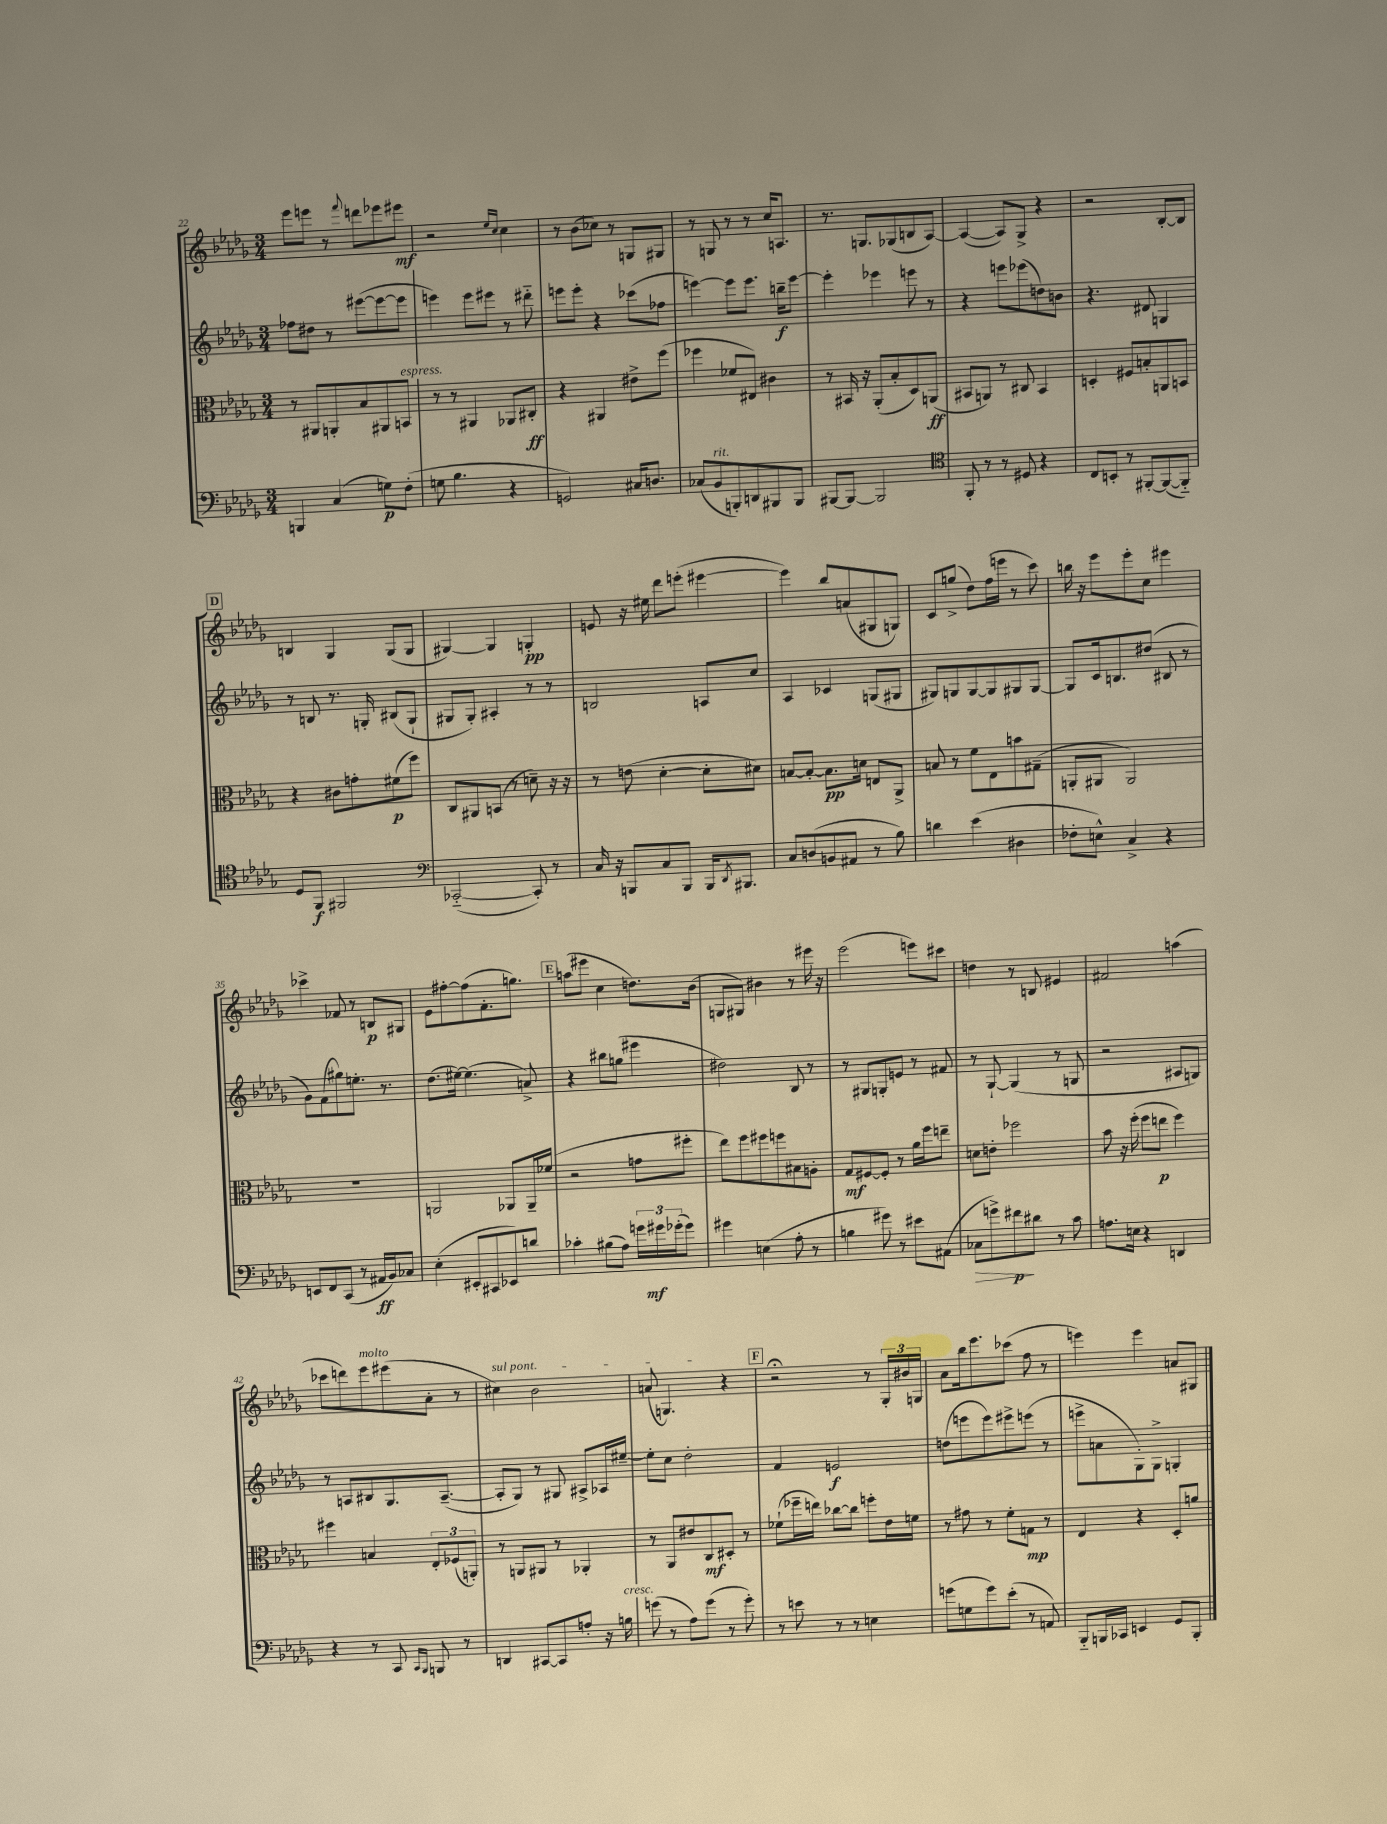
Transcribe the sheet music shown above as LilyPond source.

<<
\new StaffGroup <<
\new Staff = "s0" {
    \clef treble \key des \major \numericTimeSignature \time 3/4
    ees'''8 e'''8 r8 \appoggiatura { f'''8 } d'''8 ees'''8 eis'''8\mf |
    r2 \grace { ees''16 c''16 } c''4 |
    r8 bes'8( ces''8) r8 g8 gis8 |
    r8 g8 r8 r8 c''16 a8. |
    r8. g8. ges8( b8 aes8~) |
    aes4~( aes8) ges8-> r4 |
    r2 bes8~-. bes8 |
    \mark \markup { \box "D" } b4 ges4 ges8( ges8 |
    gis4~) gis4 g4-.\pp |
    e'8 r16 eis''16 des'''8 e'''8-.( eis'''4~ |
    eis'''4) bes''8 a'8( gis8 g8) |
    c'8 g''8->( des''8) f''16( e'''16 r8 c'''8) |
    b''16 r16 ees'''8 ees'''8-. c''8 eis'''4 |
    ces'''4-> fes'8 r8 b8\p gis8 |
    ees'8 fis''8~-. fis''8( f'8.-. g''8.) |
    \mark \markup { \box "E" } a''8( eis'''8 c''4 d''8.) bes'16( |
    g8 gis8) bis'4 r8 eis'''16 r16 |
    ees'''2( e'''8) cis'''8 |
    d''4 r8 b8 eis'4 |
    fis'2 a''4( |
    ces'''8 d'''8) ees'''8^\markup { \italic "molto" } eis'''8( aes'8-. r8 |
    \once \override TextSpanner.bound-details.left.text = \markup { \italic "sul pont." } cis''4\startTextSpan) bes'2 |
    a'8( g4.\stopTextSpan) r4 |
    \mark \markup { \box "F" } r2\fermata r8 \tuplet 3/2 { ges16-. bis'16 g16 } |
    aes'8 bes''16 ees'''8. ces'''8( f''8 r8 |
    e'''4) e'''4 a'8 gis8 \bar "|." |
}
\new Staff = "s1" {
    \clef treble \key des \major \numericTimeSignature \time 3/4
    fes''8 dis''8 r8 eis'''8~( eis'''8~ eis'''8 |
    e'''4) e'''8 eis'''8 r8 dis'''8-_ |
    e'''8 e'''8-. r4 ces'''8( fes''8 |
    e'''4~) e'''8 e'''8. b''16--\f e'''8~ |
    e'''4-. ees'''4 e'''8 r8 |
    r4 e'''8 ees'''8( d''8) b'8 |
    r4. dis'8 g4 |
    \mark \markup { \box "D" } r8 b8 r8. g16-. bis8( g8-! |
    gis8 gis8-.) ais4-. r8 r8 |
    b2 a8 c''8 |
    aes4 ces'4 g8( gis8 |
    gis8) g8 g8~ g8 gis8 gis8~ |
    gis8 c'16 b8. dis''8( bis8 r8 |
    ges'8) f'8( gis''8) e''8.-. r8. |
    des''8.( eis''16~) eis''4.( a'8->) |
    \mark \markup { \box "E" } r4 bis''8 g''8( eis'''4 |
    dis''2) bes8 r8 |
    r8 gis8 g8-. e'8 r8 fis'8 |
    r8 ges8~-! ges4( r8 g8 |
    r2 ais8 g8) |
    r8 a8 bis8 ges8. a8.~--( |
    a8-. ges8) r8 gis8 ais8-> aes16 eis''16~-- |
    eis''8-. c''8 des''2-. |
    \mark \markup { \box "F" } f'4 e'2\f |
    d''8( e'''8 e'''8) eis'''8-> e'''8( r8 |
    e'''8-> a'8 ges8-.) ges8-> g4-. \bar "|." |
}
\new Staff = "s2" {
    \clef alto \key des \major \numericTimeSignature \time 3/4
    r8 ais,8 a,8-. bes8 ais,8 b,8^\markup { \italic "espress." } |
    r8 r8 ais,4 aes,8 cis8-.\ff |
    r4 ais,4 eis'8-> f''8( |
    fes''4 fes'8 eis8) cis'4 |
    r8 bis,16 r16 aes,8-.( bes8-. des8) a,8\ff( |
    bis,8 a,8) r8 cis8 bis,4 |
    d4-. fis8 b8-. a,8 b,8 |
    \mark \markup { \box "D" } r4 cis'8 g'8-. fis'8\p( f''8) |
    c8 ais,8 b,8( r8 d'8--) r16 r16 |
    r8 e'8( des'4~-. des'8-. dis'8) |
    b8~ b8~-. b8.\pp d'16 e8 aes,8-> |
    b8 r8 f'8 ees8 b'8 gis8--( |
    a,8-. ais,8 ais,2) |
    R2. |
    a,2 aes,8 aes,16-- fes'16( |
    \mark \markup { \box "E" } r2 g'8 fis''8-. |
    ees''8) f''8 fis''8 f''8 bis8 a8-. |
    ges8\mf fis8~ fis8-. r8 aes'16 f''16 e''8-- |
    d'8 e'8-. fes''2 |
    bes'8 r16 f''16-.( f''8 e''8\p f''4) |
    fis''4 b4 \tuplet 3/2 { ees8-. fes8( a,8-.) } |
    r8 a,8 ais,8 r8 aes,4-. |
    r8 aes,8 eis'8 c8\mf dis8-. r8 |
    \mark \markup { \box "F" } fes'8-!( fes''16-- e''16) ces''8~ ces''8 f''8-. ees'16 f'16 |
    r8 gis'8 r8 f'8-. g8\mp r8 |
    ees4 r4 des8-. a'8 \bar "|." |
}
\new Staff = "s3" {
    \clef bass \key des \major \numericTimeSignature \time 3/4
    b,,4 c4( g8\p) f8-.( |
    g8 bes4. r4 |
    g,2) cis16 d8. |
    ces8( bes,8^\markup { \italic "rit." } b,,8-.) d,8 bis,,8 bis,,8 |
    bis,,8~ bis,,8~ bis,,2 |
    \clef tenor f,8-. r8 r8 dis8 r4 |
    c8 b,8-. r8 fis,8~-. fis,8~( fis,8-_) |
    \mark \markup { \box "D" } des8 f,8\f fis,2 |
    \clef bass ces,2~-_( ces,8-.) r8 |
    c16 r16 b,,8 c8 b,,8 b,,16 \acciaccatura { des,8 } bis,,8. |
    c8 d8( b,8 ais,8 r8 bes8) |
    d'4 ees'4( dis4 |
    fes8-. e8-^) c4-> r4 |
    e,8 f,8 c,8( r8 ais,16\ff bes,16) ces8 |
    ees4-.( eis,8-. cis,8 ees,8) d'8 |
    \mark \markup { \box "E" } ces'4-. bis8( aes8) \tuplet 3/2 { g'16 gis'16\mf ges'16-.( } ges'8) |
    gis'4 e4( aes8-. r8 |
    b4 gis'8) r8 eis'8 ais,8( |
    ces8\> g'8->) fis'8\p\! dis'8 r8 c'8 |
    a8. e16 r4 d,4 |
    r4 r8 c,8 \grace { c,16 bes,,16 } b,,8 r8 |
    d,4 cis,8~ cis,8 a8-. r16 b16^\markup { \italic "cresc." } |
    g'8( r8 aes8) g'8( r8 g'8-.) |
    \mark \markup { \box "F" } r8 e'8 r8 r8 e4 |
    g'8( g8 g'8) ees'8-.( r8 a,8) |
    bes,,8-_ b,,16 ces,16 e,4 ges,8 b,,8-. \bar "|." |
}
>>
>>
\layout { \context { \Score currentBarNumber = #22 } }
